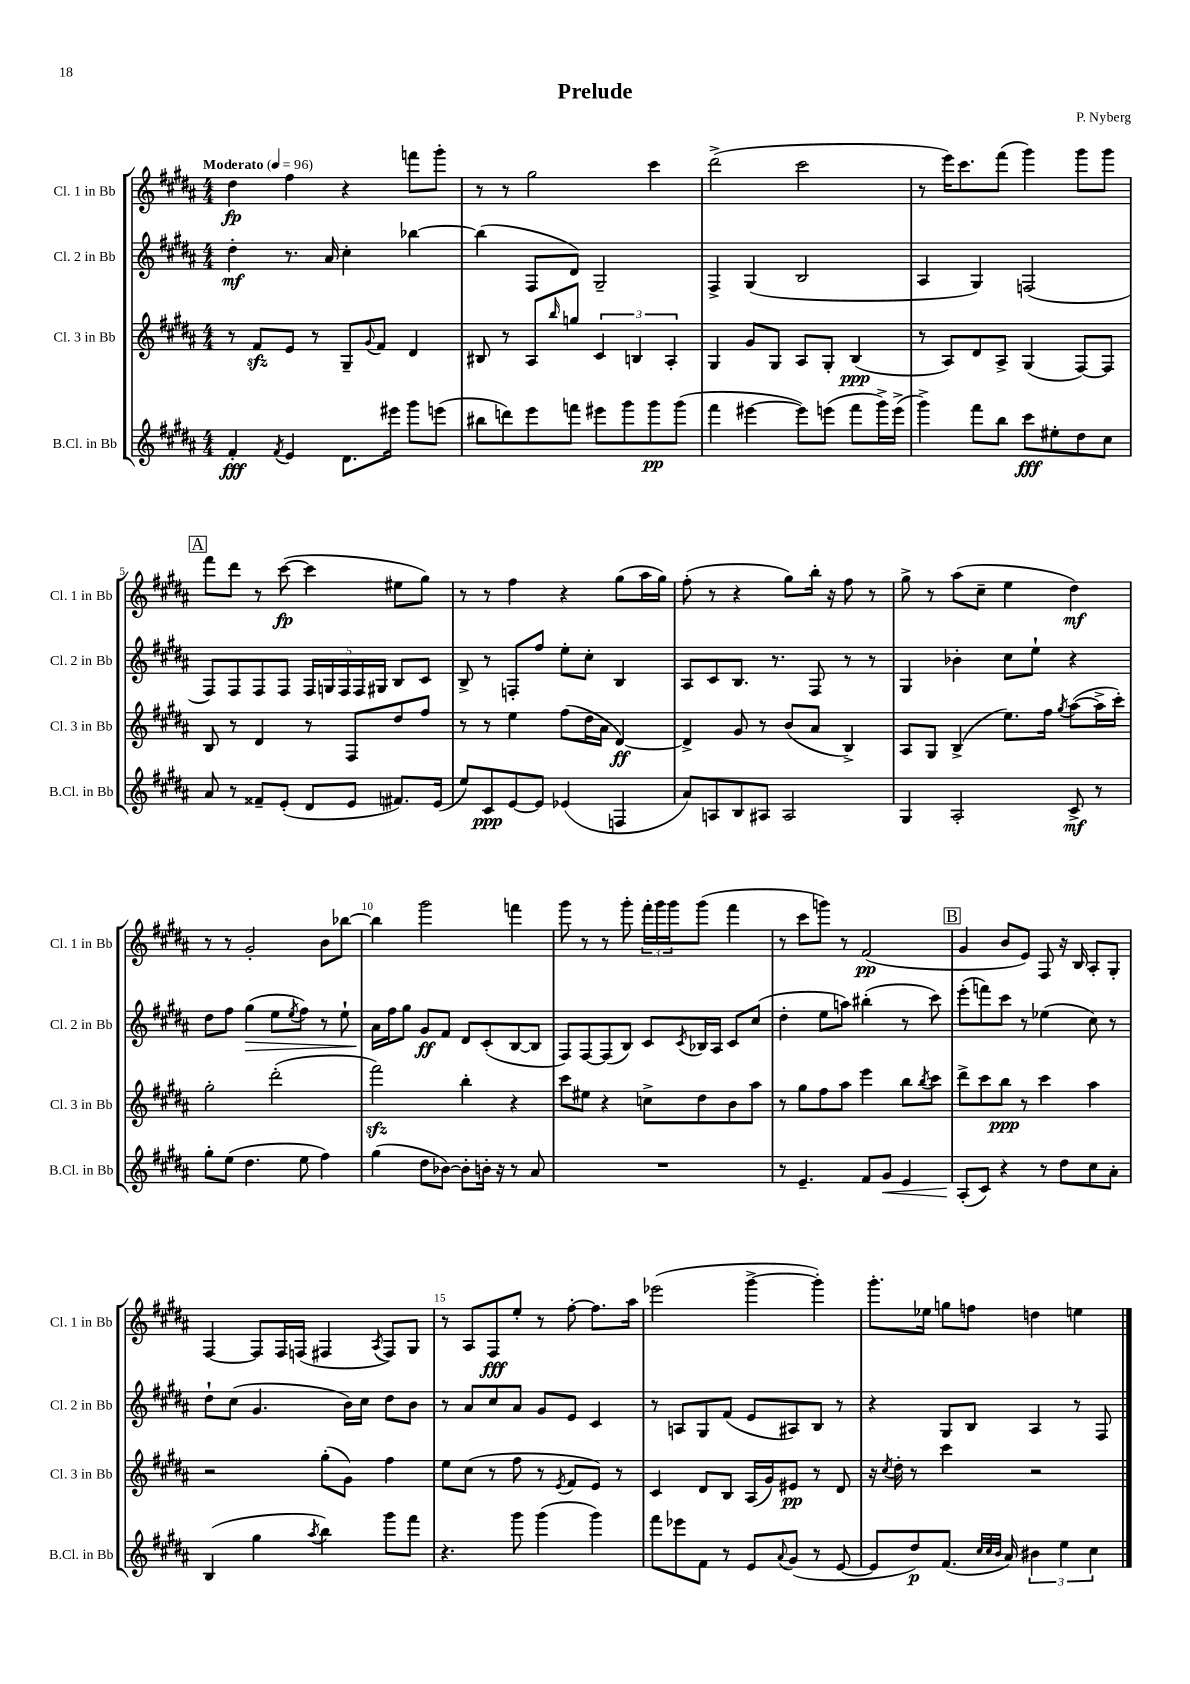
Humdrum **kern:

**kern	**dynam	**kern	**dynam	**kern	**dynam	**kern	**dynam
*part4	*part4	*part3	*part3	*part2	*part2	*part1	*part1
*staff4	*staff4	*staff3	*staff3	*staff2	*staff2	*staff1	*staff1
*I"B.Cl. in Bb	*	*I"Cl. 3 in Bb	*	*I"Cl. 2 in Bb	*	*I"Cl. 1 in Bb	*
*I'B.Cl. in Bb	*	*I'Cl. 3 in Bb	*	*I'Cl. 2 in Bb	*	*I'Cl. 1 in Bb	*
*clefG2	*	*clefG2	*	*clefG2	*	*clefG2	*
*k[f#c#g#d#a#]	*	*k[f#c#g#d#a#]	*	*k[f#c#g#d#a#]	*	*k[f#c#g#d#a#]	*
*M4/4	*	*M4/4	*	*M4/4	*	*M4/4	*
*MM96	*	*MM96	*	*MM96	*	*MM96	*
=1	=1	=1	=1	=1	=1	=1	=1
!	!	!	!	!	!	!LO:TX:a:B:t=Moderato	!
4f#'/	fff	8r	.	4dd#'\	mf	4dd#\	fp
.	.	8f#zz/L	.	.	.	.	.
8qf#/	.	.	.	.	.	.	.
4e/	.	8e/J	.	8.r	.	4ff#\	.
.	.	8r	.	.	.	.	.
.	.	.	.	16a#/	.	.	.
8.d#\L	.	8G#~/L	.	4cc#'\	.	4r	.
.	.	8qqg#/	.	.	.	.	.
.	.	8f#/J	.	.	.	.	.
16eee#X\Jk	.	.	.	.	.	.	.
8ggg#\L	.	4d#/	.	[4bb-X\	.	8fffn\L	.
(8eeen\J	.	.	.	.	.	8ggg#'\J	.
=2	=2	=2	=2	=2	=2	=2	=2
8bb#X\L	.	8B#X/	.	(4bb-\]	.	8r	.
8dddn\)	.	8r	.	.	.	8r	.
8eee\	.	8A#/L	.	8F#/L	.	2gg#\	.
.	.	16qqbb/	.	.	.	.	.
8fffn\J	.	8ggn/J	.	8d#/J)	.	.	.
8eee#X\L	.	6c#/	.	2G#~/	.	.	.
8ggg#\	.	.	.	.	.	.	.
.	.	6Bn/	.	.	.	.	.
8ggg#\	pp	.	.	.	.	4ccc#\	.
.	.	6A#'/	.	.	.	.	.
(8ggg#\J	.	.	.	.	.	.	.
=3	=3	=3	=3	=3	=3	=3	=3
4fff#\	.	4G#/	.	4F#^/	.	(2ddd#^\	.
[4eee#X\	.	8g#/L	.	(4G#/	.	.	.
.	.	8G#/J	.	.	.	.	.
8eee#\L])	.	8A#/L	.	2B/	.	2ccc#\	.
(8eeen\J	.	8G#'/J	.	.	.	.	.
8fff#\L	.	(4B/	ppp	.	.	.	.
16ggg#^\L)	.	.	.	.	.	.	.
(16eee^\JJ	.	.	.	.	.	.	.
=4	=4	=4	=4	=4	=4	=4	=4
4ggg#^\)	.	8r	.	4A#/	.	8r	.
.	.	8A#/L)	.	.	.	16eee\KL)	.
.	.	.	.	.	.	8.ccc#\	.
8fff#\L	.	8d#/	.	4G#/)	.	.	.
8bb\J	.	8A#^/J	.	.	.	(8fff#\J	.
8ccc#\L	fff	(4G#/	.	(2Fn/	.	4ggg#\)	.
8ee#X'\	.	.	.	.	.	.	.
8dd#\	.	[8F#/L)	.	.	.	8ggg#\L	.
8cc#\J	.	8F#/J]	.	.	.	8ggg#\J	.
!!LO:LB:g=z
!!LO:REH:place=s1:t=A
=5	=5	=5	=5	=5	=5	=5	=5
8a#/	.	8B/	.	8F#/L)	.	8fff#\L	.
8r	.	8r	.	8F#/	.	8ddd#\J	.
8f##X~/L	.	4d#/	.	8F#/	.	8r	.
(8e'/J	.	.	.	8F#/J	.	([8ccc#\	fp
8d#/L	.	8r	.	20F#/LL	.	4ccc#\]	.
.	.	.	.	20Gn/	.	.	.
.	.	.	.	20F#/	.	.	.
8e/J	.	8F#/L	.	.	.	.	.
.	.	.	.	20F#/	.	.	.
.	.	.	.	20G#X/JJ	.	.	.
8.f#X/L)	.	8dd#/	.	8B/L	.	8ee#X\L	.
.	.	8ff#/J	.	8c#/J	.	8gg#\J)	.
(16e/Jk	.	.	.	.	.	.	.
=6	=6	=6	=6	=6	=6	=6	=6
8ee/L)	.	8r	.	8B^/	.	8r	.
8c#/	ppp	8r	.	8r	.	8r	.
[8e/	.	4ee\	.	8Fn'/L	.	4ff#\	.
8e/J]	.	.	.	8ff#/J	.	.	.
(4e-X/	.	(8ff#\L	.	8ee'\L	.	4r	.
.	.	16dd#\L	.	8cc#'\J	.	.	.
.	.	16a#\JJ	.	.	.	.	.
4Fn/	.	[4d#/)	ff	4B/	.	(8gg#\L	.
.	.	.	.	.	.	16aa#\L	.
.	.	.	.	.	.	16gg#\JJ)	.
=7	=7	=7	=7	=7	=7	=7	=7
8a#/L)	.	4d#^/]	.	8A#/L	.	(8ff#'\	.
8An/	.	.	.	8c#/	.	8r	.
8B/	.	8g#/	.	8.B/J	.	4r	.
8A#X/J	.	8r	.	.	.	.	.
.	.	.	.	8.r	.	.	.
2A#/	.	(8b/L	.	.	.	8gg#\L)	.
.	.	8a#/J	.	8F#/	.	16bb'\Jk	.
.	.	.	.	.	.	16r	.
.	.	4B^/)	.	8r	.	8ff#\	.
.	.	.	.	8r	.	8r	.
=8	=8	=8	=8	=8	=8	=8	=8
4G#/	.	8A#/L	.	4G#/	.	8gg#^\	.
.	.	8G#/J	.	.	.	8r	.
2A#'/	.	(4B^/	.	4b-X'\	.	(8aa#\L	.
.	.	.	.	.	.	8cc#~\J	.
.	.	8.ee\L)	.	8cc#\L	.	4ee\	.
.	.	.	.	8ee`\J	.	.	.
.	.	16ff#\Jk	.	.	.	.	.
.	.	8qgg#/	.	.	.	.	.
8c#^/	mf	([8aa#\L	.	4r	.	4dd#\)	mf
8r	.	16aa#^\L]	.	.	.	.	.
.	.	16ccc#'\JJ)	.	.	.	.	.
!!LO:LB:g=z
=9	=9	=9	=9	=9	=9	=9	=9
8gg#'\L	.	2gg#'\	.	8dd#\L	.	8r	.
(8ee\J	.	.	.	8ff#\J	.	8r	.
!	!	!	!	!	!LO:HP:b	!	!
4.dd#\	.	.	.	(4gg#\	>	2g#'/	.
.	.	(2ddd#'\	.	8ee\L	.	.	.
.	.	.	.	8qee/	.	.	.
8ee\	.	.	.	8ff#\J)	.	.	.
4ff#\)	.	.	.	8r	.	8b\L	.
.	.	.	.	8ee`\	.	[8bb-X\J	.
=10	=10	=10	=10	=10	=10	=10	=10
(4gg#\	.	2fff#zz\)	.	16a#\LL	.	4bb-\]	.
.	.	.	.	16ff#\J	]	.	.
.	.	.	.	8gg#\J	.	.	.
8dd#\L	.	.	.	8g#/L	ff	2ggg#\	.
[8b-X\J)	.	.	.	8f#/J	.	.	.
8b-'\L]	.	4bb'\	.	8d#/L	.	.	.
16bn'\Jk	.	.	.	(8c#'/	.	.	.
16r	.	.	.	.	.	.	.
8r	.	4r	.	[8B/	.	4fffn\	.
8a#/	.	.	.	8B/J]	.	.	.
=11	=11	=11	=11	=11	=11	=11	=11
1r	.	8ccc#\L	.	8F#/L)	.	8ggg#\	.
.	.	8ee#X\J	.	[8F#/	.	8r	.
.	.	4r	.	(8F#/]	.	8r	.
.	.	.	.	8B/J)	.	8ggg#'\	.
.	.	8ccn^\L	.	8c#/L	.	24fff#'\LL	.
.	.	.	.	.	.	24ggg#\	.
.	.	.	.	.	.	24ggg#\J	.
.	.	.	.	8qc#/	.	.	.
.	.	8dd#\	.	16B-X/L	.	(8ggg#\J	.
.	.	.	.	16A#/JJ	.	.	.
.	.	8b\	.	8c#/L	.	4fff#\	.
.	.	8aa#\J	.	(8cc#/J	.	.	.
=12	=12	=12	=12	=12	=12	=12	=12
8r	.	8r	.	4dd#'\	.	8r	.
4.e~/	.	8gg#\L	.	.	.	8ccc#\L	.
.	.	8ff#\	.	8ee\L	.	8gggn\J)	.
.	.	8aa#\J	.	8aan\J)	.	8r	.
8f#/L	.	4eee\	.	(4bb#X'\	.	(2f#/	pp
!	!LO:HP:b	!	!	!	!	!	!
8g#/J	<	.	.	.	.	.	.
4e/	.	8bb\L	.	8r	.	.	.
.	.	8qbb/	.	.	.	.	.
.	.	8ccc#\J	.	8ccc#\)	.	.	.
!!LO:REH:place=s1:t=B
=13	=13	=13	=13	=13	=13	=13	=13
(8A#'/L	.	8ddd#^\L	.	(8eee'\L	.	4g#/	.
8c#/J)	[	8ccc#\	.	8fffn\)	.	.	.
4r	.	8bb\J	ppp	8ccc#\J	.	8b/L	.
.	.	8r	.	8r	.	8e/J)	.
8r	.	4ccc#\	.	(4ee-X\	.	8F#/	.
8dd#\L	.	.	.	.	.	16r	.
.	.	.	.	.	.	16B/	.
8cc#\	.	4aa#\	.	8cc#\)	.	8A#'/L	.
8a#'\J	.	.	.	8r	.	8G#'/J	.
!!LO:LB:g=z
=14	=14	=14	=14	=14	=14	=14	=14
(4B/	.	2r	.	8dd#`\L	.	[4F#/	.
.	.	.	.	(8cc#\J	.	.	.
4gg#\	.	.	.	4.g#/	.	8F#/L]	.
.	.	.	.	.	.	16F#/L	.
.	.	.	.	.	.	(16Fn/JJ	.
8qaa#/	.	.	.	.	.	.	.
4bb\)	.	(8gg#'\L	.	.	.	4F#X/	.
.	.	8g#\J)	.	16b\LL)	.	.	.
.	.	.	.	16cc#\JJ	.	.	.
.	.	.	.	.	.	8qA#/	.
8ggg#\L	.	4ff#\	.	8dd#\L	.	8F#/L)	.
8fff#\J	.	.	.	8b\J	.	8G#/J	.
=15	=15	=15	=15	=15	=15	=15	=15
4.r	.	8ee\L	.	8r	.	8r	.
.	.	(8cc#\J	.	8a#/L	.	8A#/L	.
.	.	8r	.	8cc#/	.	8F#/	fff
8ggg#\	.	8ff#\	.	8a#/J	.	8ee'/J	.
(4ggg#\	.	8r	.	8g#/L	.	8r	.
.	.	8qe/	.	.	.	.	.
.	.	8f#/L	.	8e/J	.	[8ff#'\	.
4ggg#\)	.	8e/J)	.	4c#/	.	8.ff#\L]	.
.	.	8r	.	.	.	.	.
.	.	.	.	.	.	16aa#\Jk	.
=16	=16	=16	=16	=16	=16	=16	=16
8fff#\L	.	4c#/	.	8r	.	(2eee-X\	.
8eee-X\	.	.	.	8An/L	.	.	.
8f#\J	.	8d#/L	.	8G#/	.	.	.
8r	.	8B/J	.	(8f#/J	.	.	.
8e/L	.	(16A#/LL	.	8e/L	.	[4ggg#^\	.
.	.	16g#/J)	.	.	.	.	.
8qqa#/	.	.	.	.	.	.	.
(8g#/J	.	8e#X/J	pp	8A#X/)	.	.	.
8r	.	8r	.	8B/J	.	4ggg#'\])	.
[8e/	.	8d#/	.	8r	.	.	.
=17	=17	=17	=17	=17	=17	=17	=17
8e/L]	.	16r	.	4r	.	8.ggg#'\L	.
.	.	8qcc#/	.	.	.	.	.
.	.	16dd#'\	.	.	.	.	.
8dd#/)	p	8r	.	.	.	.	.
.	.	.	.	.	.	16ee-X\Jk	.
(8.f#/J	.	4ccc#\	.	8G#/L	.	8ggn\L	.
.	.	.	.	8B/J	.	8ffn\J	.
32qqcc#/LLL	.	.	.	.	.	.	.
32qqcc#/	.	.	.	.	.	.	.
32qqb/JJJ	.	.	.	.	.	.	.
16a#/)	.	.	.	.	.	.	.
6b#X\	.	2r	.	4A#/	.	4ddn\	.
6ee\	.	.	.	.	.	.	.
.	.	.	.	8r	.	4een\	.
6cc#\	.	.	.	.	.	.	.
.	.	.	.	8F#/	.	.	.
==	==	==	==	==	==	==	==
*-	*-	*-	*-	*-	*-	*-	*-
